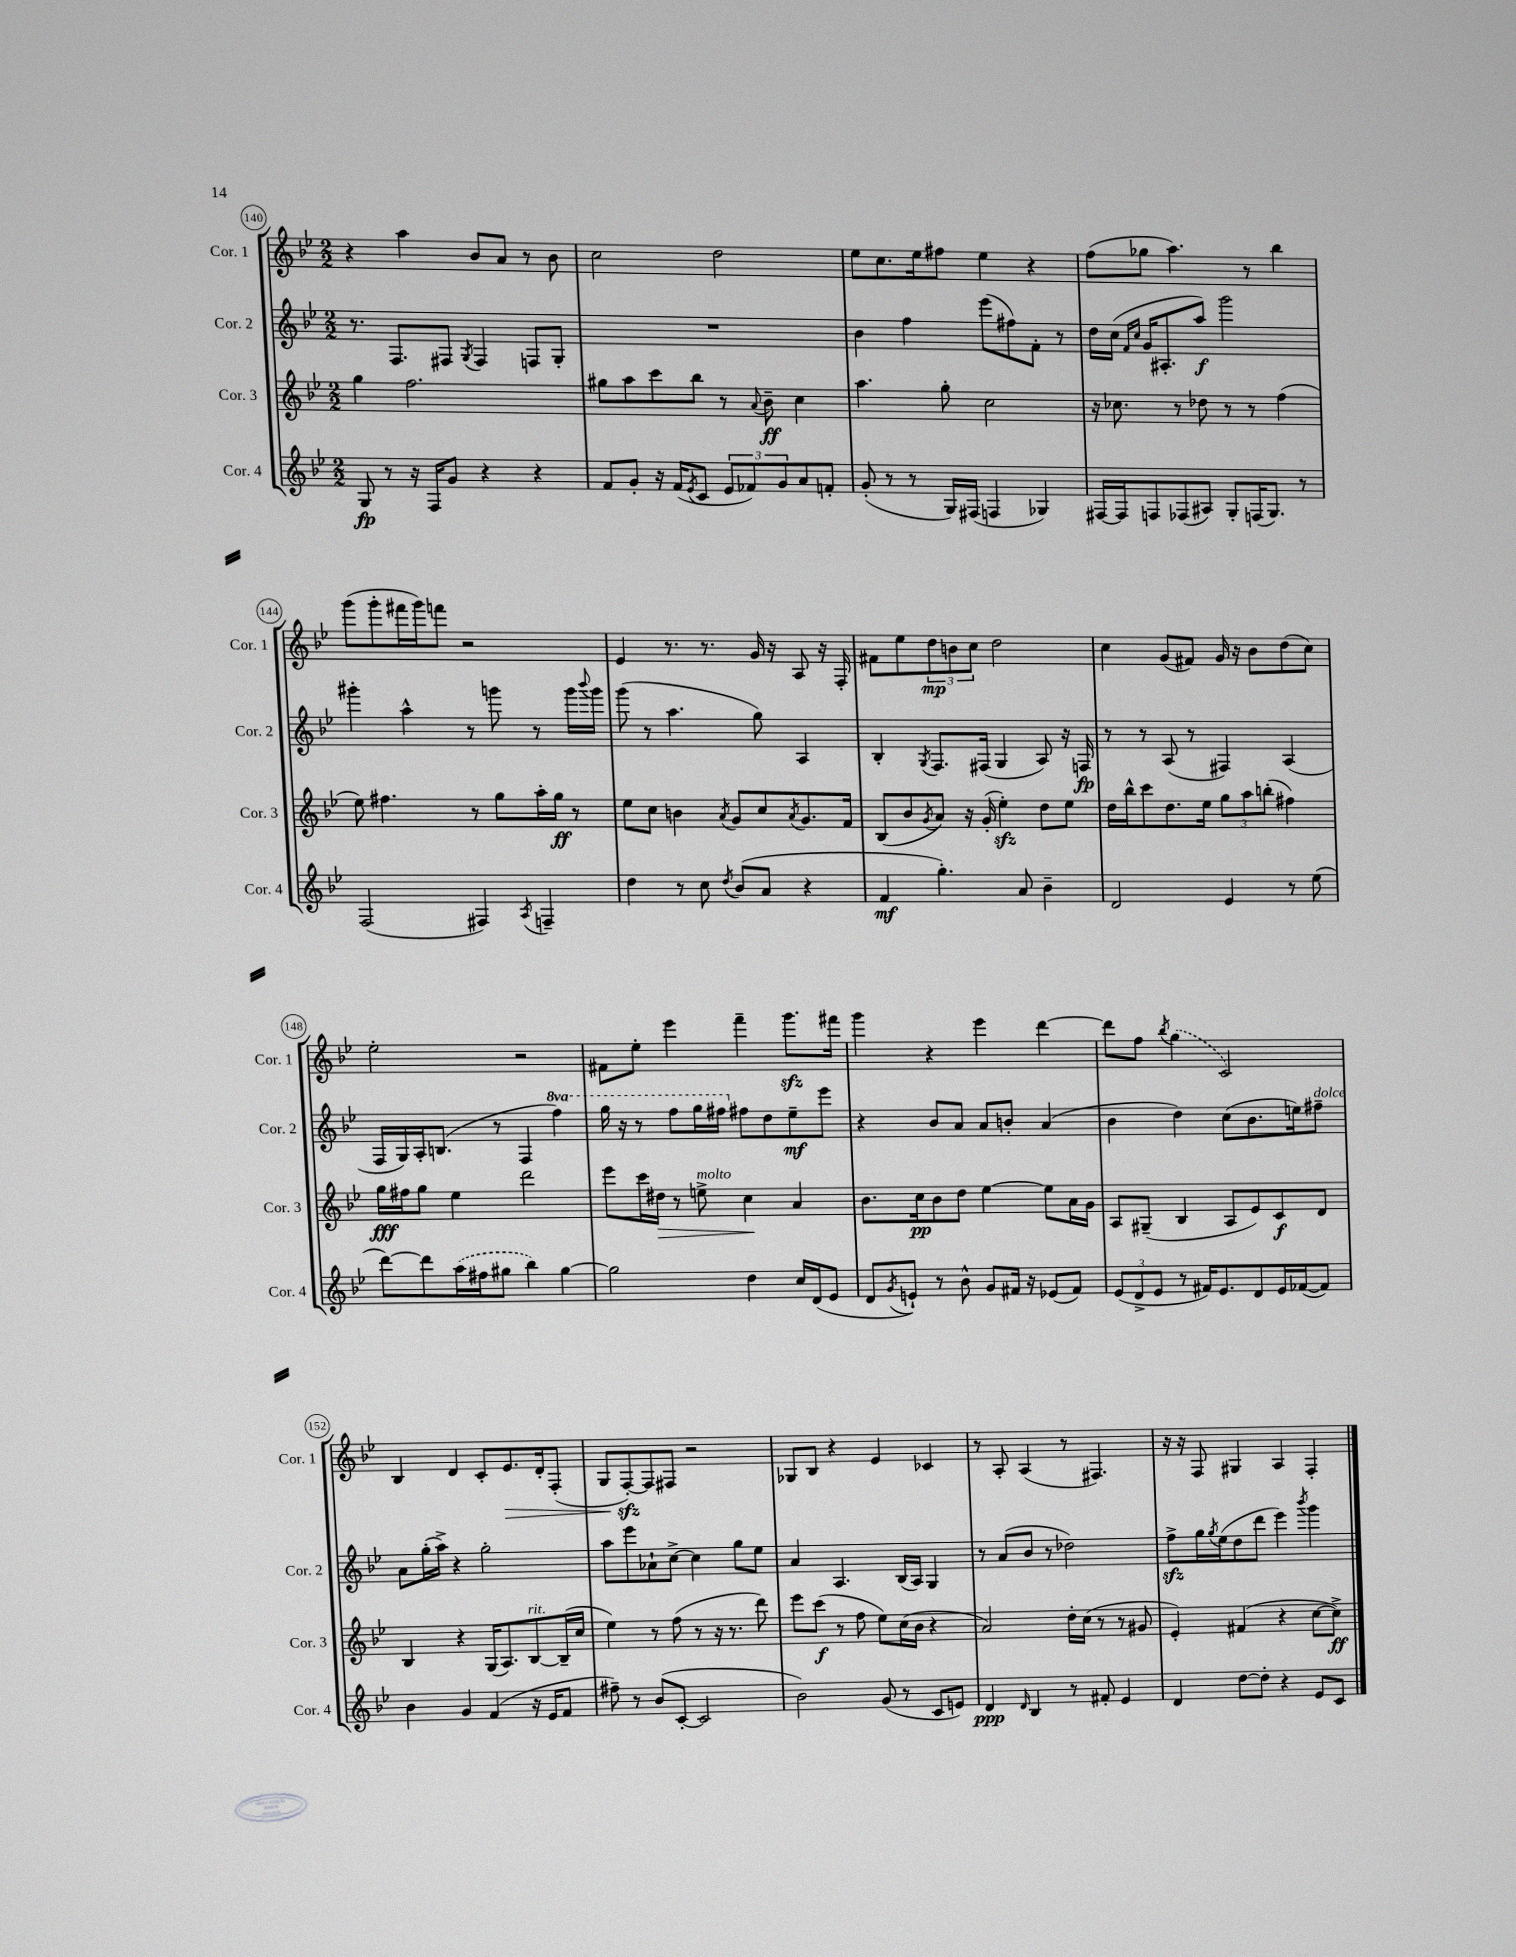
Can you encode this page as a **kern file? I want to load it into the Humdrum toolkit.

**kern	**kern	**kern	**kern
*staff4	*staff3	*staff2	*staff1
*clefG2	*clefG2	*clefG2	*clefG2
*k[b-e-]	*k[b-e-]	*k[b-e-]	*k[b-e-]
*M2/2	*M2/2	*M2/2	*M2/2
8G/	4gg\	8.r	4r
8r	.	.	.
.	.	8.F/L	.
16r	2.ff\	.	4aa\
16F/LK	.	.	.
8g/J	.	8F#/J	.
.	.	8qG/	.
4r	.	4F#/	8b-/L
.	.	.	8a/J
4r	.	8F/L	8r
.	.	8G'/J	8b-\
=	=	=	=
8f/L	8gg#\L	1r	2cc\
8g'/J	8aa\	.	.
16r	8ccc\	.	.
(16f/LK	.	.	.
8qe-/	.	.	.
8c/J	8bb-\J	.	.
12e-/L	8r	.	2dd\
12f-/)	.	.	.
.	8qqa/	.	.
.	8b-~\	.	.
12g/	.	.	.
8a/	4cc\	.	.
8f'/J	.	.	.
=	=	=	=
(8g'/	4.aa\	4b-\	8ee-\L
8r	.	.	8.cc\
8r	.	4ff\	.
.	.	.	16ee-\k
16G/LL)	8gg'\	.	8ff#\J
(16F#/JJ	.	.	.
4F/	2cc\	(8eee-\L	4ee-\
.	.	8ff#\)	.
4G-/)	.	8f'\J	4r
.	.	8r	.
=	=	=	=
[16F#/LL	16r	16dd\LL	(8ff\L
16F#/]J	8.cc-\	(16cc\JJ	.
.	.	16qqf/LL	.
.	.	16qqcc/JJ	.
8F/	.	16g/LK	8gg-\J
.	.	8.A#'/	.
(8F-/	8r	.	4.aa\)
8A#/J)	8dd-\	8aa/J)	.
8G'/L	8r	2ggg\	.
(16F/K	8r	.	8r
8.G/J)	.	.	.
.	(4ff\	.	4bb-\
8r	.	.	.
=	=	=	=
(2F/	8ee-\)	4ggg#'\	(8ggg\L
.	4.ff#\	.	8ggg'\
.	.	4aa^^\	16fff#\L
.	.	.	16ggg\J)
.	.	.	8fff\J
4F#/)	8r	8r	2r
.	8gg\L	8ggg\	.
8qA/	.	.	.
4F~/	16aa'\L	8r	.
.	16gg\JJ	.	.
.	8r	16ggg\LL	.
.	.	8qqbbb-/	.
.	.	16ggg\JJ	.
=	=	=	=
4dd\	8ee-\L	(8ggg\	4e-/
.	8cc\J	8r	.
8r	4b\	4.aa\	8.r
8cc\	.	.	.
.	.	.	8.r
8qdd/	8qa/	.	.
(8b-/L	8g/L	.	.
8a/J	8cc/	8gg\)	16g/
.	.	.	16r
.	8qa/	.	.
4r	8.g/	4A/	8A/
.	.	.	16r
.	16f/Jk	.	16F'/
=	=	=	=
4f/	(8B-/L	4B-'/	8f#\L
.	8b-/	.	8ee-\
.	8qg/	8qG/	.
4.gg'\)	8a/J)	8.F/L	12dd\
.	.	.	12b\
.	16r	.	.
.	.	.	12cc\J
.	(16g'/	(16F#/Jk	.
.	4ee-'\)	4G/	2dd\
8a/	.	.	.
4b-~\	8dd\L	8A/)	.
.	8ee-\J	16r	.
.	.	16F/	.
=	=	=	=
2d/	16dd\LL	8r	4cc\
.	16bb-^^\J	.	.
.	8ccc\	8r	.
.	8.dd\	(8A/	(8g/L
.	.	8r	8f#/J)
.	16ee-\Jk	.	.
4e-/	12gg\L	4F#/)	16g/
.	.	.	16r
.	12aa\	.	.
.	.	.	8b-\L
.	(12bb'\J	.	.
8r	4ff#\)	(4A/	(8dd\
(8ee-\	.	.	8cc\J)
=	=	=	=
[8ddd\L)	16gg\LL	16F/LL	2ee-'\
.	16ff#\J	16G/)	.
8ddd\]	8gg\J	16A'/J	.
.	.	(8.B/J	.
(16aa\L	4ee-\	.	.
16ff#\J	.	.	.
8gg#\J	.	8r	.
4bb-\)	2ddd\	4F/	2r
[4gg#\	.	4fff\)	.
=	=	=	=
2gg#\]	8eee-\L	16ggg\	8f#\L
.	.	16r	.
.	16ccc\L	8r	8ee-'\J
.	16dd#\JJ	.	.
.	8r	8fff\L	4eee-\
.	8ee^\	16ggg\L	.
.	.	16fff#\JJ	.
4dd\	4cc\	8ff#\L	4fff~\
.	.	8dd\	.
16cc/LL	4a/	8ee-~\	8.ggg\L
(16d/J	.	.	.
8e-/J	.	8eee-\J	.
.	.	.	16fff#\Jk
=	=	=	=
8d/L	8.b-\L	4r	4ggg\
8qg/	.	.	.
8e`/J)	.	.	.
.	16cc\k	.	.
8r	8b-\	8b-/L	4r
8b-^^\	8dd\J	8a/J	.
8g/L	[4ee-\	8a/L	4eee-\
16f#/Jk	.	8b'/J	.
16r	.	.	.
(8e-/L	8ee-\]L	(4a/	[4ddd\
8f#/J)	16a\L	.	.
.	16g\JJ	.	.
=	=	=	=
(12e-/L	8A/L	4b-\	8ddd\]L
12d^/	.	.	.
.	(8G#~/J	.	8ff\J
12e-/J	.	.	.
.	.	.	8qbb-/
8r	4B-/	4dd\)	(4gg\
16f#/LK)	.	.	.
8.e-/	.	.	.
.	8A/L	(8cc\L	2c/)
8d/	8e-/)	8.b-\	.
16e-/L	8c/	.	.
([16f-/J	.	16ee\k)	.
8f-/]J)	8d/J	8ff#~\J	.
=	=	=	=
4b-\	4B-/	8a\L	4B-/
.	.	(16gg'\L	.
.	.	16aa^\JJ)	.
4g/	4r	4r	4d/
(4f/	(16G/LK	2gg'\	8c'/L
.	8.A/)	.	.
.	.	.	8.e-/
16r	[8B-/	.	.
16e-/LK	.	.	16d'/k
8f/J	(16B-~/]L	.	(8F'/J
.	16cc/JJ	.	.
=	=	=	=
8ff#~\)	4ee-\)	8aa\L	8G/L
8r	.	8eee-\	[8F'/)
(8b-/L	8r	8a-`\	8F/]
[8c'/J	(8ff\	[8cc^\J	8F#/J
2c/]	8r	4cc\]	2r
.	16r	.	.
.	8.r	.	.
.	.	8gg\L	.
.	8ddd\)	8ee-\J	.
=	=	=	=
2b-\)	8eee-\L	4a/	8G-/L
.	(8ccc\J	.	8B-/J
.	8r	4.A/	4r
.	8ff\	.	.
(8g/	8ee-\L)	.	4e-/
8r	(16cc\L	(16B-/LL	.
.	16b-\JJ	16A/JJ)	.
8c/L	4r	4G/	4c-/
8e/J)	.	.	.
=	=	=	=
4d/	2a/)	8r	8r
.	.	(8a/L	8A'/
16qqd/	.	.	.
4B-/	.	8b-/J	(4A/
.	.	8r	.
8r	16dd'\LL	2dd-\)	8r
.	(16cc\JJ	.	.
8f#'/	8r	.	4.F#/)
4e-/	8r	.	.
.	8g#/	.	.
=	=	=	=
4d/	4e-'/)	8ff^\L	16r
.	.	.	16r
.	.	16gg\L	8F/
.	.	8qgg/	.
.	.	(16ee-\J	.
[8dd\L	(4f#/	8dd\	4G#/
8dd'\]J	.	8ddd\J	.
4r	4r	4eee-\)	4A/
.	.	8qbbb-/	.
8e-/L	[8cc\L	4ggg\	4F'/
8c/J	8cc^\]J)	.	.
==	==	==	==
*-	*-	*-	*-
